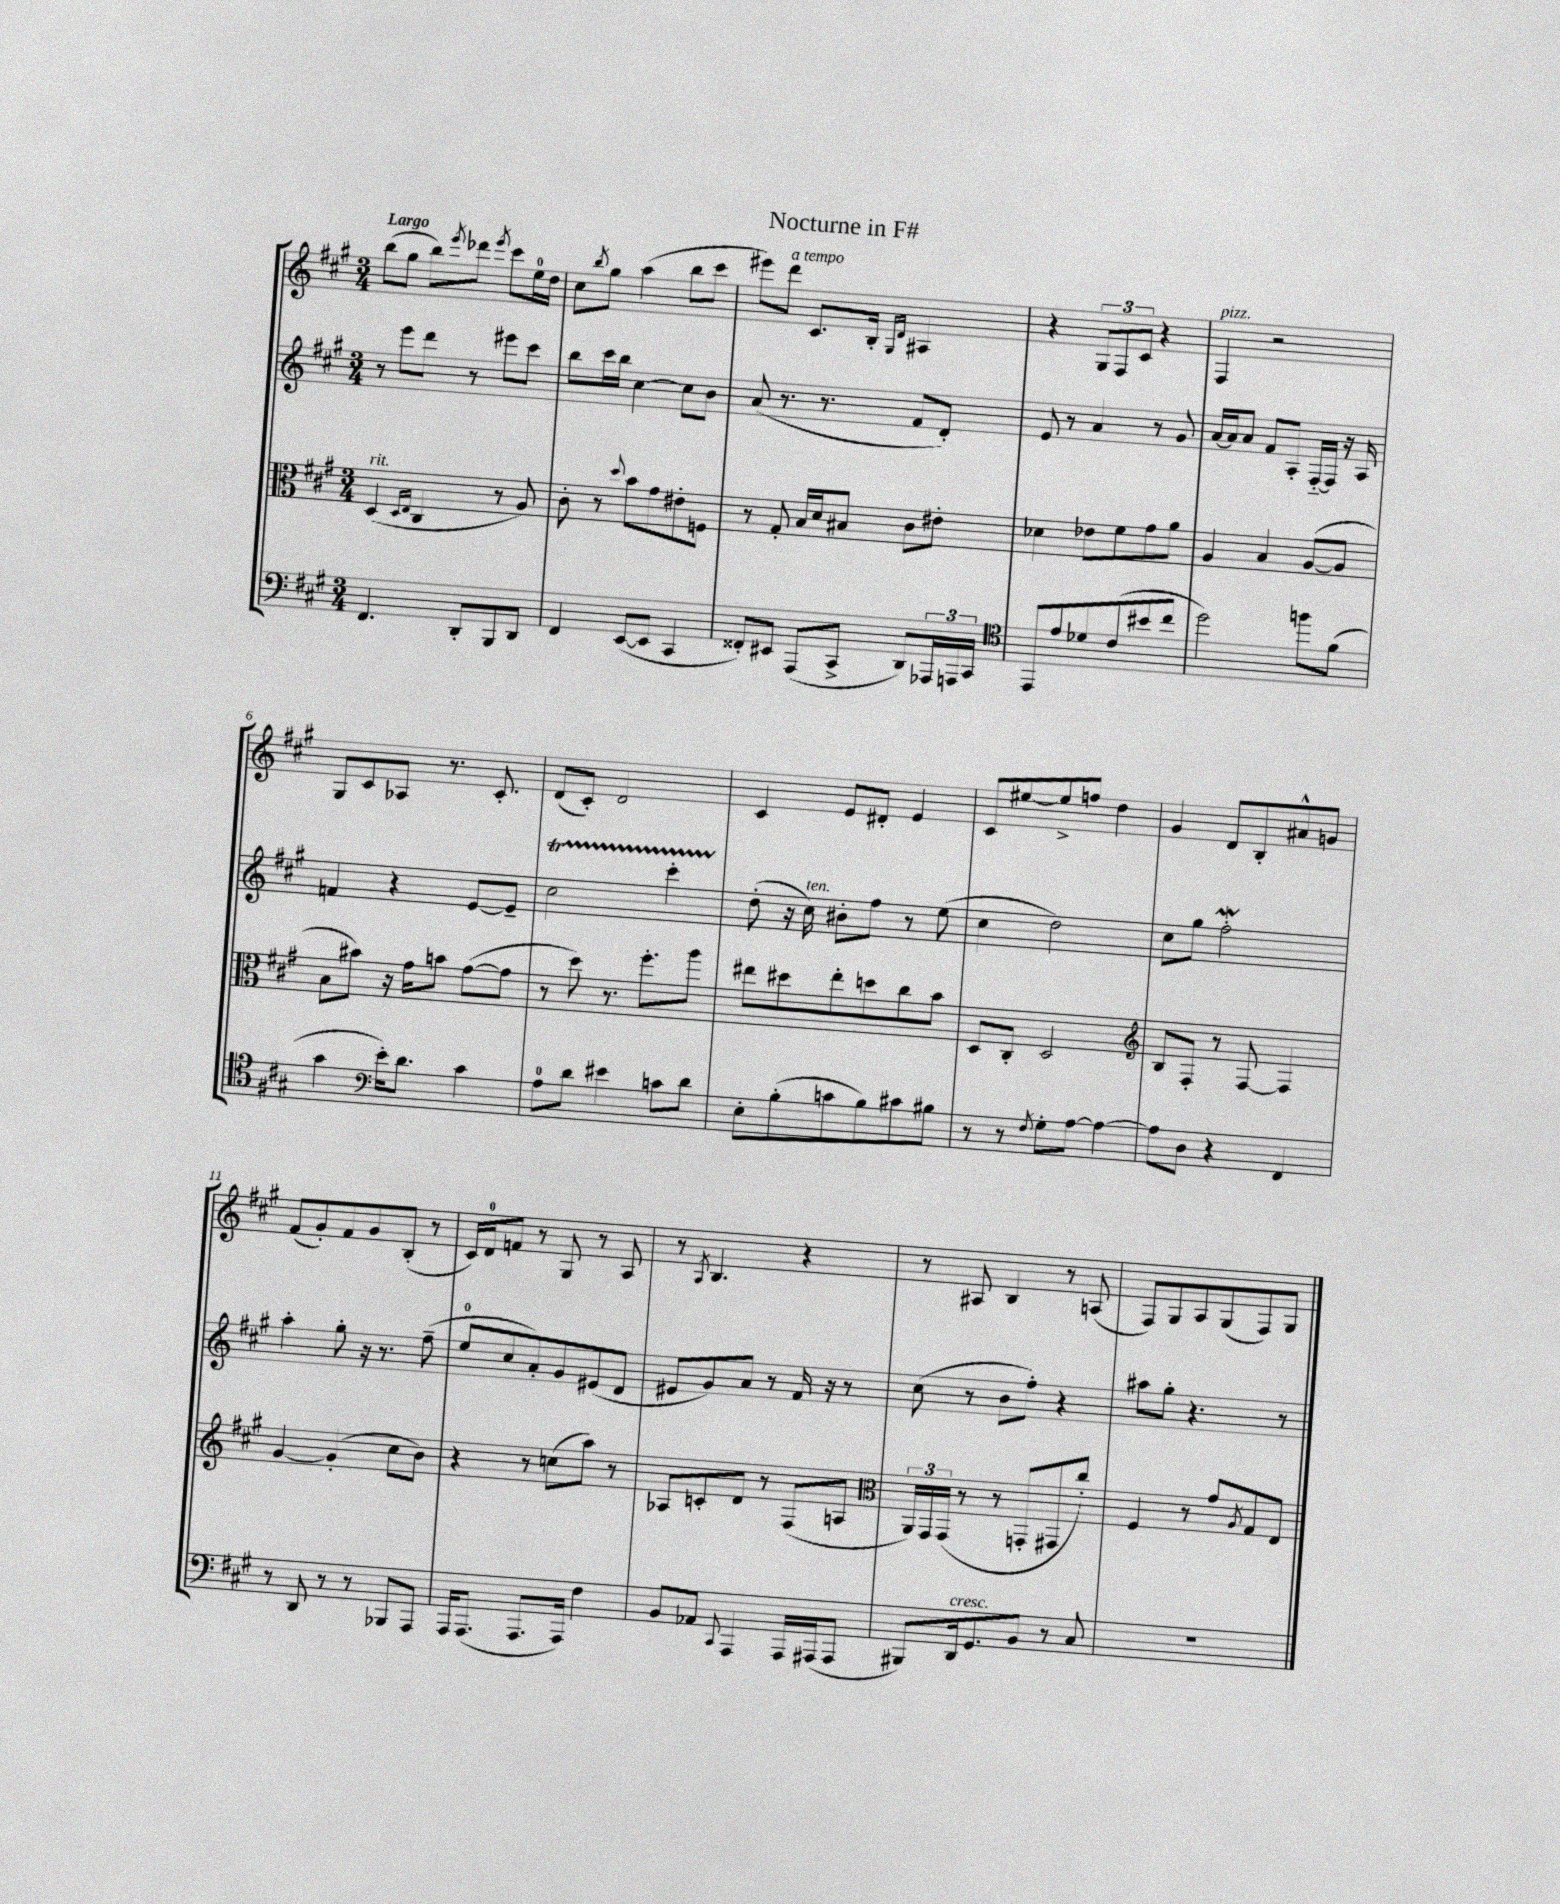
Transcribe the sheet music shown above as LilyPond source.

\header { title = "Nocturne in F#" }
<<
\new StaffGroup <<
\new Staff = "s0" {
    \clef treble \key a \major \numericTimeSignature \time 3/4 \tempo "Largo"
    b''8( gis''8 b''8) \acciaccatura { e'''8 } des'''8 \acciaccatura { e'''8 } cis'''8 e''16-0 d''16 |
    cis''8 \acciaccatura { b''8 } gis''8 a''4( b''8 cis'''8 |
    eis'''8) d'''8^\markup { \italic "a tempo" } cis'8. b16-. \grace { gis16 d'16 } ais4 |
    r4 \tuplet 3/2 { gis8 fis8 cis'8 } r4 |
    fis4^\markup { \italic "pizz." } r2 |
    gis8 cis'8 aes8 r8. cis'8.-. |
    d'8( cis'8-.) d'2 |
    cis'4 e'8 dis'8-. e'4 |
    cis'8 eis''8~ eis''8-> f''8 d''4 |
    gis'4 d'8 b8-. ais'8-^ g'8 |
    fis'8( gis'8-.) fis'8 gis'8 b8-.( r8 |
    cis'16) d'16-0 f'8 r8 gis8 r8 a8 |
    r8 \acciaccatura { a8 } b4. r4 |
    r8 ais8 b4 r8 a8( |
    fis8) gis8 a8 gis8( fis8) gis8 \bar "|." |
}
\new Staff = "s1" {
    \clef treble \key a \major \numericTimeSignature \time 3/4
    r8 e'''8 d'''8 r8 eis'''8 cis'''8 |
    b''8 cis'''16 b''16 cis''4~ cis''8 b'8 |
    a'8( r8. r8. fis'8 d'8-.) |
    e'8 r8 a'4 r8 gis'8 |
    a'16~ a'16 a'8 fis'8 a8-. fis16~-_ fis16 r16 a16 |
    f'4 r4 e'8~ e'8-- |
    cis''2\startTrillSpan cis'''4-. |
    d''8-.\stopTrillSpan( r16 cis''16^\markup { \italic "ten." }) bis'8-. fis''8 r8 e''8( |
    cis''4 d''2) |
    cis''8 gis''8 fis''2-.\mordent |
    a''4-. gis''8-. r16 r8. fis''8--( |
    e''8-0 cis''8 a'8-.) gis'8 eis'8( d'8 |
    eis'8 gis'8) a'8 r8 fis'16 r16 r8 |
    cis''8( r8 b'8 fis''8-.) r4 |
    ais''8 gis''8-. r4. r8 \bar "|." |
}
\new Staff = "s2" {
    \clef alto \key a \major \numericTimeSignature \time 3/4
    d4^\markup { \italic "rit." }( \grace { d16 e16 } cis4 r8 a8) |
    cis'8-. r8 \appoggiatura { d''8 } b'8 gis'8 eis'8-. f8 |
    r8 gis8-. b16 d'16 bis8 cis'8 eis'8-. |
    des'4 ees'8 fis'8 gis'8 a'8 |
    a4 b4 a8~( a8 |
    b8 bis'8) r16 gis'16 b'8 gis'8~( gis'8 |
    r8 d''8) r8. fis''8.-. a''8 |
    eis''8 dis''8 eis''8-. d''8 cis''8 b'8 |
    d8 cis8-. d2 |
    \clef treble b8 fis8-. r8 fis8~ fis4 |
    gis'4~ gis'4-.( cis''8 b'8) |
    r4 r8 c''8( a''8) r8 |
    aes8 c'8-. d'8 r8 fis8( a8 |
    \clef alto \tuplet 3/2 { a,16) gis,16 gis,16( } r8 r8 g,8-. gis,8 cis''8-.) |
    fis4 r8 gis'8 \acciaccatura { a8 } gis8 e8 \bar "|." |
}
\new Staff = "s3" {
    \clef bass \key a \major \numericTimeSignature \time 3/4
    fis,4. d,8-. b,,8 d,8 |
    fis,4 e,8~( e,8 cis,4 |
    fisis,8-.) eis,8 a,,8( cis,8-> d,8) \tuplet 3/2 { aes,,16 a,,16 cis,16 } |
    \clef tenor e,8 e'8 des'8 cis'8( bis'8 cis''8 |
    d''2) f''8 fis'8( |
    gis'4 \clef bass e'16-.) d'8. cis'4 |
    a8-0 d'8 eis'4 c'8 d'8 |
    e8-. b8-.( c'8 b8) cis'8 bis8 |
    r8 r8 \acciaccatura { fis8 } gis8-. a8~ a4~ |
    a8 d8 r4 fis,4 |
    r8 d,8 r8 r8 bes,,8 a,,8 |
    a,,16 a,,8.( a,,8. a,,16) fis4 |
    b,8 aes,8 \appoggiatura { cis,8 } a,,4 a,,16 ais,,16( ais,,8 |
    bis,,8) d,16^\markup { \italic "cresc." } gis,8. b,8 r8 cis8 |
    R2. \bar "|." |
}
>>
>>
